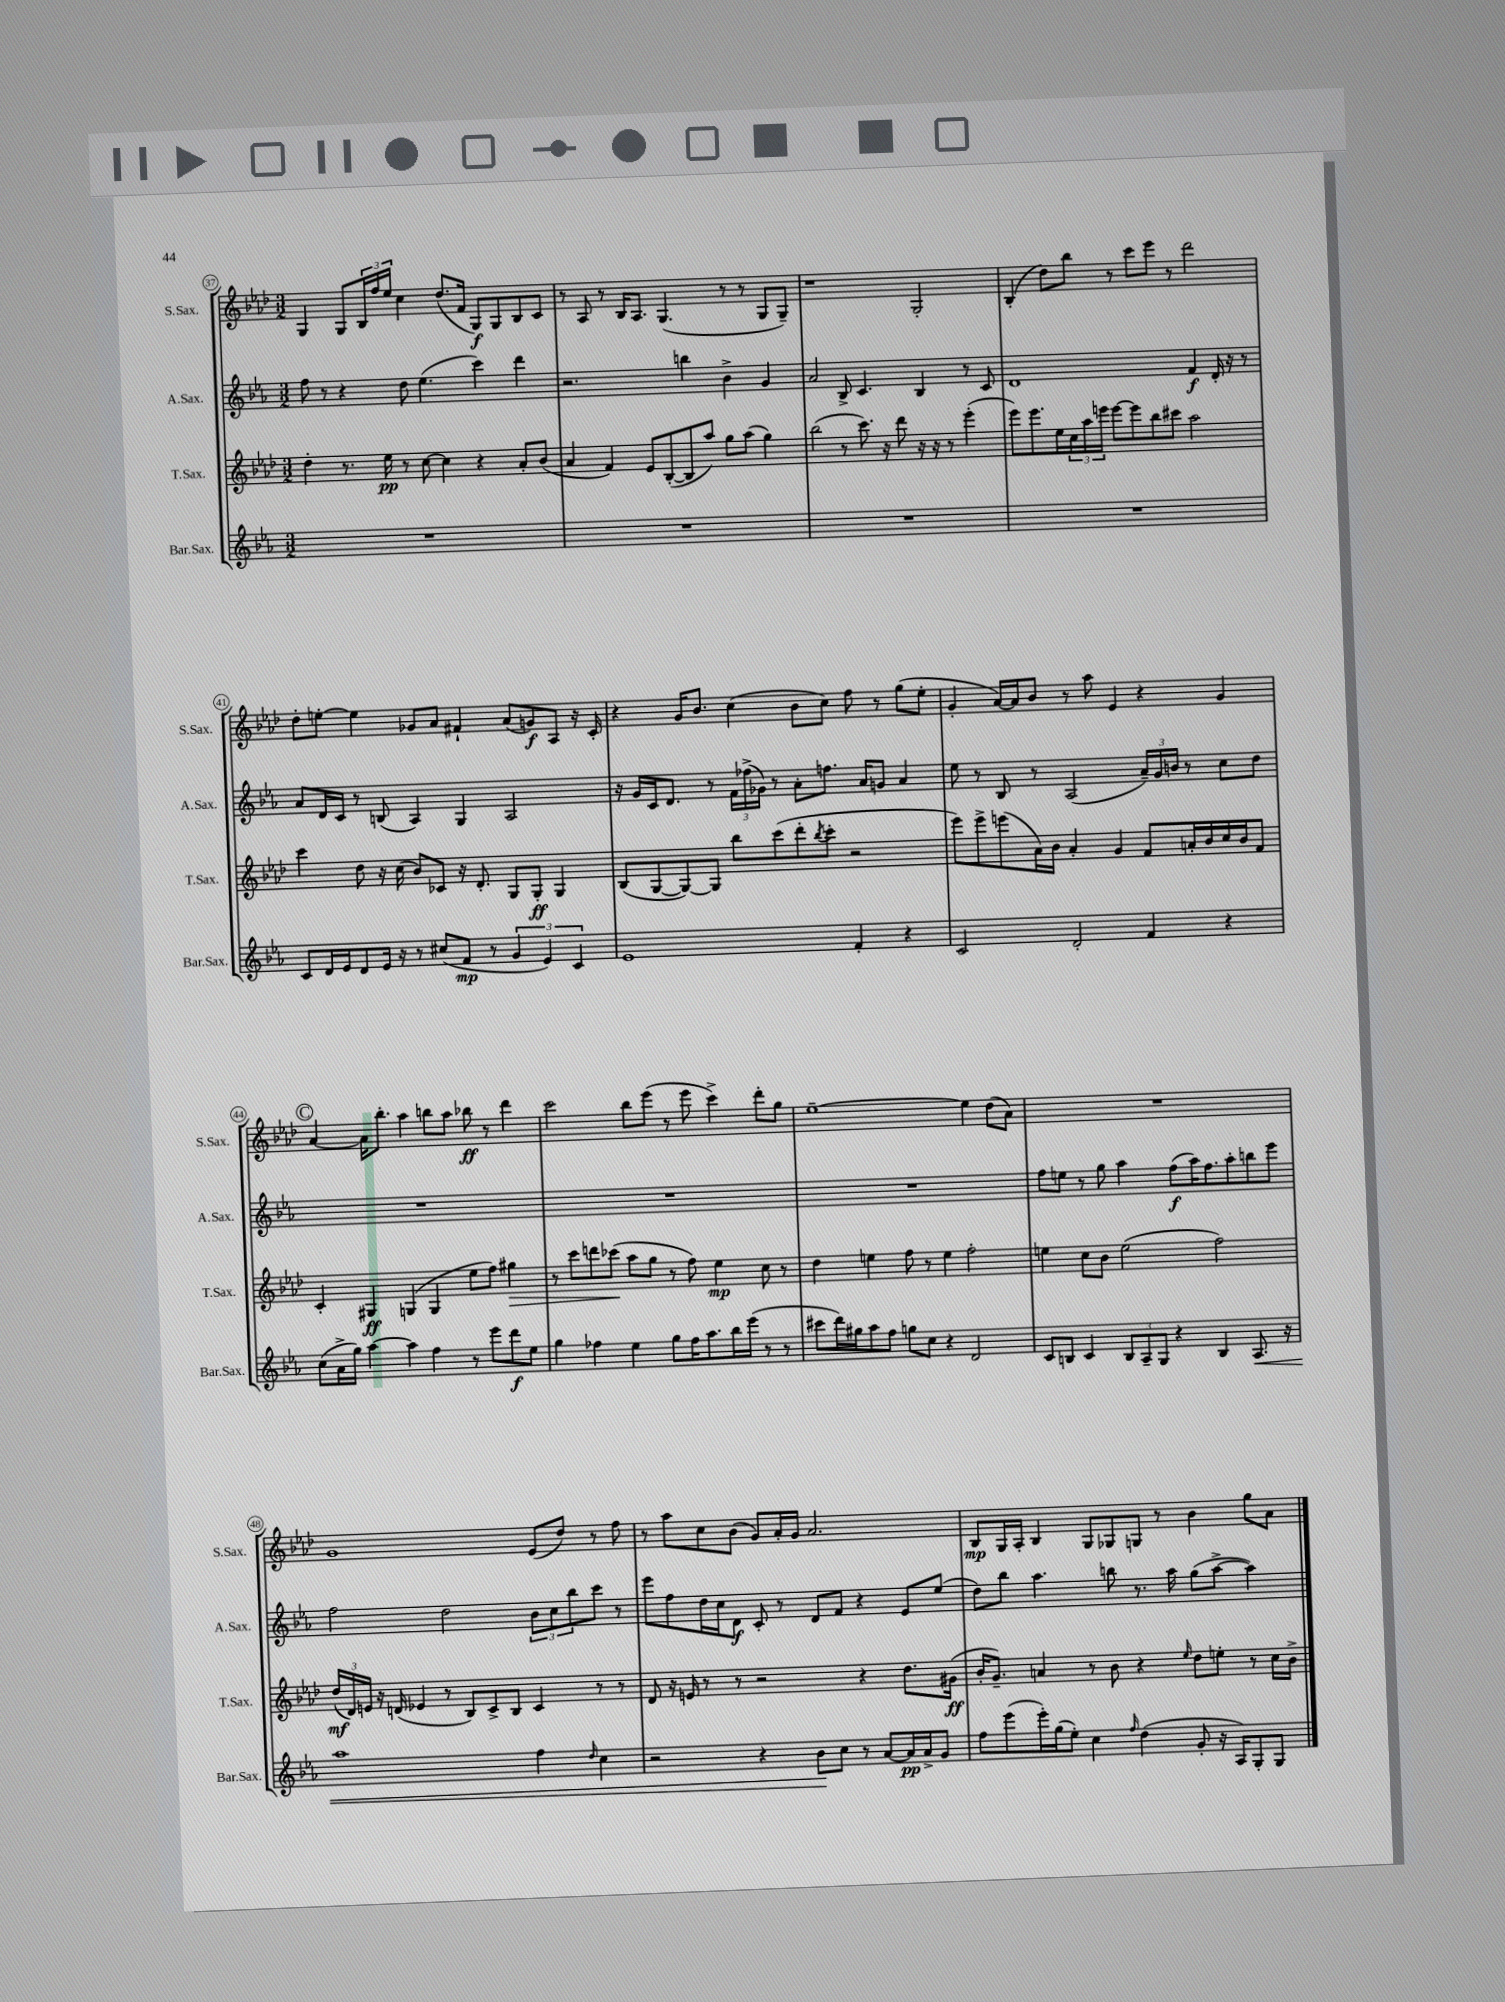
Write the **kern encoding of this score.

**kern	**dynam	**kern	**dynam	**kern	**dynam	**kern	**dynam
*part4	*part4	*part3	*part3	*part2	*part2	*part1	*part1
*staff4	*staff4	*staff3	*staff3	*staff2	*staff2	*staff1	*staff1
*I"Bar.Sax.	*	*I"T.Sax.	*	*I"A.Sax.	*	*I"S.Sax.	*
*I'Bar.Sax.	*	*I'T.Sax.	*	*I'A.Sax.	*	*I'S.Sax.	*
*clefG2	*	*clefG2	*	*clefG2	*	*clefG2	*
*k[b-e-a-]	*	*k[b-e-a-d-]	*	*k[b-e-a-]	*	*k[b-e-a-d-]	*
*M3/2	*	*M3/2	*	*M3/2	*	*M3/2	*
=37	=37	=37	=37	=37	=37	=37	=37
1.r	.	4dd-'\	.	8ff\	.	4G/	.
.	.	.	.	8r	.	.	.
.	.	8.r	.	4r	.	8G/L	.
.	.	.	.	.	.	24B-/L	.
.	.	.	.	.	.	24ff/	.
.	.	16ee-\	pp	.	.	.	.
.	.	.	.	.	.	24ee-/JJ	.
.	.	8r	.	8dd\	.	4cc\	.
.	.	[8cc\	.	(4.ee-\	.	.	.
.	.	4cc\]	.	.	.	(8.dd-/L	.
.	.	.	.	.	.	16f/Jk	.
.	.	4r	.	4ccc\)	.	8G/L)	f
.	.	.	.	.	.	8G/	.
.	.	8a-'/L	.	4ddd\	.	8B-/	.
.	.	(8b-/J	.	.	.	8c/J	.
=38	=38	=38	=38	=38	=38	=38	=38
1.r	.	4a-/	.	2.r	.	8r	.
.	.	.	.	.	.	8A-/	.
.	.	4f/)	.	.	.	8r	.
.	.	.	.	.	.	16B-/KL	.
.	.	.	.	.	.	8.A-/J	.
.	.	8e-/L	.	.	.	.	.
.	.	([8B-'/	.	.	.	(4.G/	.
.	.	8B-/]	.	4bbn\	.	.	.
.	.	8aa-/J)	.	.	.	.	.
.	.	8gg\L	.	4b-^\	.	8r	.
.	.	(8aa-\J	.	.	.	8r	.
.	.	4gg\)	.	4g/	.	8G/L	.
.	.	.	.	.	.	8G~/J)	.
=39	=39	=39	=39	=39	=39	=39	=39
1.r	.	(2bb-\	.	2a-/	.	1r	.
.	.	8r	.	8B-^/	.	.	.
.	.	8.ccc\)	.	4.c/	.	.	.
.	.	16r	.	.	.	.	.
.	.	8ddd-\	.	.	.	.	.
.	.	16r	.	4B-/	.	2G'/	.
.	.	16r	.	.	.	.	.
.	.	8r	.	.	.	.	.
.	.	(4eee-'\	.	8r	.	.	.
.	.	.	.	8c/	.	.	.
=40	=40	=40	=40	=40	=40	=40	=40
1.r	.	8eee-\L)	.	1d	.	(4B-'/	.
.	.	8.eee-\	.	.	.	.	.
.	.	.	.	.	.	8dd-\L)	.
.	.	16ee-\L	.	.	.	.	.
.	.	24cc\	.	.	.	8bb-\J	.
.	.	24aa-\	.	.	.	.	.
.	.	24eeen\JJ	.	.	.	.	.
.	.	[8eee\L	.	.	.	8r	.
.	.	8eee\]	.	.	.	8ccc\L	.
.	.	8bb-\	.	.	.	8eee-\J	.
.	.	8ccc#X\J	.	.	.	8r	.
.	.	2aa-\	.	4f/	f	2ddd-\	.
.	.	.	.	16d'/	.	.	.
.	.	.	.	16r	.	.	.
.	.	.	.	8r	.	.	.
!!LO:LB:g=z
=41	=41	=41	=41	=41	=41	=41	=41
8c/L	.	4ccc\	.	8a-/L	.	8dd-'\L	.
16d/L	.	.	.	16d/L	.	[8een'\J	.
16e-/J	.	.	.	16c/JJ	.	.	.
8d/	.	8dd-\	.	8r	.	4ee\]	.
16e-/Jk	.	16r	.	(8Bn/	.	.	.
16r	.	(16cc\	.	.	.	.	.
8r	.	8b-/L)	.	4A-/)	.	8g-X/L	.
(8cc#X/L	.	8c-X/J	.	.	.	8a-/J	.
8f/J	mp	16r	.	4G/	.	4f#X`/	.
.	.	8.d-'/	.	.	.	.	.
8r	.	.	.	.	.	.	.
6g/	.	8G/L	.	2A-/	.	(8a-/L	.
.	.	8G'/J	ff	.	.	8gn/)	f
6e-/)	.	.	.	.	.	.	.
.	.	4G/	.	.	.	8A-/J	.
6c/	.	.	.	.	.	.	.
.	.	.	.	.	.	16r	.
.	.	.	.	.	.	16c'/	.
=42	=42	=42	=42	=42	=42	=42	=42
1e-	.	(8B-/L	.	16r	.	4r	.
.	.	.	.	16g/LL	.	.	.
.	.	[8G/	.	16c/J	.	.	.
.	.	.	.	8.d/J	.	.	.
.	.	8G/_)	.	.	.	16g/KL	.
.	.	.	.	.	.	8.b-/J	.
.	.	8G/J]	.	8r	.	.	.
.	.	8bb-\L	.	24f\LL	.	(4cc\	.
.	.	.	.	(24ff-X^\	.	.	.
.	.	.	.	24g-X\JJ)	.	.	.
.	.	(8ccc\	.	8r	.	.	.
.	.	8ddd-'\	.	8a-'\L	.	8b-\L	.
.	.	8qbb-/	.	.	.	.	.
.	.	8ccc'\J	.	8.ffn\J	.	8cc\J)	.
4f'/	.	2r	.	.	.	8ff\	.
.	.	.	.	16a-/KL	.	.	.
.	.	.	.	8gn/J	.	8r	.
4r	.	.	.	4a-/	.	(8gg\L	.
.	.	.	.	.	.	8ee-'\J	.
=43	=43	=43	=43	=43	=43	=43	=43
2c/	.	8eee-\L)	.	8ee-\	.	4g'/	.
.	.	8eee-^\	.	8r	.	.	.
.	.	(8eeen\	.	8B-/	.	[16a-/LL)	.
.	.	.	.	.	.	16a-/J]	.
.	.	16a-\L)	.	8r	.	8b-/J	.
.	.	16b-\JJ	.	.	.	.	.
2d'/	.	4a-'/	.	(2A-/	.	8r	.
.	.	.	.	.	.	8aa-\	.
.	.	4g/	.	.	.	4e-/	.
4f/	.	8f/L	.	24a-~/LL)	.	4r	.
.	.	.	.	24g/	.	.	.
.	.	.	.	24bn/JJ	.	.	.
.	.	16an'/L	.	8r	.	.	.
.	.	16b-/	.	.	.	.	.
4r	.	16cc/	.	8cc\L	.	4g/	.
.	.	16b-/J	.	.	.	.	.
.	.	8f/J	.	8dd\J	.	.	.
!!LO:LB:g=z
!!LO:REH:place=s1:t=C
=44	=44	=44	=44	=44	=44	=44	=44
(8cc\L	.	4c'/	.	1.r	.	[4a-/	.
16a-^\L	.	.	.	.	.	.	.
16gg\JJ)	.	.	.	.	.	.	.
[4aa-\	.	4G#X/	ff	.	.	16a-\KL]	.
.	.	.	.	.	.	8.bb-'\J	.
4aa-\]	.	(4Gn/	.	.	.	4aa-\	.
4ff\	.	4G/	.	.	.	8bbn\L	.
.	.	.	.	.	.	8aa-\J	.
8r	.	8ee-\L	.	.	.	8bb-X\	ff
8eee-\L	.	8ff\J)	.	.	.	8r	.
!	!	!	!LO:HP:b	!	!	!	!
8ddd\	f	4gg#X\	>	.	.	4ddd-\	.
8ee-\J	.	.	.	.	.	.	.
=45	=45	=45	=45	=45	=45	=45	=45
4gg\	.	8r	.	1.r	.	2ccc\	.
.	.	8ccc\L	.	.	.	.	.
4ff-X\	.	8dddn\	.	.	.	.	.
.	.	(8ccc-X\J	.	.	.	.	.
4ee-\	.	8aa-\L	]	.	.	8bb-\L	.
.	.	8gg\J	.	.	.	(8eee-\J	.
8gg\L	.	8r	.	.	.	8r	.
16ff-\K	.	8ff\)	.	.	.	8eee-\	.
8.aa-\	.	.	.	.	.	.	.
.	.	4ee-\	mp	.	.	4ccc^\)	.
16bb-\L	.	.	.	.	.	.	.
(16eee-\JJ	.	.	.	.	.	.	.
8r	.	8cc\	.	.	.	8ddd-'\L	.
8r	.	8r	.	.	.	8gg\J	.
=46	=46	=46	=46	=46	=46	=46	=46
8ccc#X\L	.	4dd-\	.	1.r	.	[1ee-~	.
16ddd\L)	.	.	.	.	.	.	.
16gg#X\J	.	.	.	.	.	.	.
8aa-\	.	4een\	.	.	.	.	.
8ff\J	.	.	.	.	.	.	.
8ggn\L	.	8ff\	.	.	.	.	.
8cc\J	.	8r	.	.	.	.	.
4r	.	4ee\	.	.	.	.	.
2d/	.	2ff'\	.	.	.	4ee-\]	.
.	.	.	.	.	.	(8dd-\L	.
.	.	.	.	.	.	8a-\J)	.
=47	=47	=47	=47	=47	=47	=47	=47
8c/L	.	4een\	.	8ff\L	.	1.r	.
8Bn/J	.	.	.	8een\J	.	.	.
4c/	.	8cc\L	.	8r	.	.	.
.	.	8b-\J	.	8gg\	.	.	.
12B/L	.	(2ee\	.	4aa-\	.	.	.
12A-~/	.	.	.	.	.	.	.
12G/J	.	.	.	.	.	.	.
4r	.	.	.	(8ff\L	f	.	.
.	.	.	.	16aa-\K)	.	.	.
.	.	.	.	8.ff\	.	.	.
4B/	.	2ff\)	.	.	.	.	.
.	.	.	.	8aa-'\	.	.	.
!	!LO:HP:b	!	!	!	!	!	!
8.A-/	<	.	.	8bbn\	.	.	.
.	.	.	.	8eee-\J	.	.	.
16r	.	.	.	.	.	.	.
!!LO:LB:g=z
=48	=48	=48	=48	=48	=48	=48	=48
1aa-	.	(24dd-/LL	mf	2ff\	.	1g	.
.	.	24d-/)	.	.	.	.	.
.	.	24en/JJ	.	.	.	.	.
.	.	16r	.	.	.	.	.
.	.	(16dn/	.	.	.	.	.
.	.	4e-X/	.	.	.	.	.
.	.	8r	.	2dd\	.	.	.
.	.	8B-/L)	.	.	.	.	.
.	.	8c^/	.	.	.	.	.
.	.	8B-/J	.	.	.	.	.
4ff\	.	4c/	.	12b-\L	.	(8e-/L	.
.	.	.	.	12cc\	.	.	.
.	.	.	.	.	.	8dd-/J)	.
.	.	.	.	12bb-\	.	.	.
16qqdd/	.	.	.	.	.	.	.
4cc\	.	8r	.	8ccc\J	.	8r	.
.	.	8r	.	8r	.	8ff\	.
=49	=49	=49	=49	=49	=49	=49	=49
2r	.	8d-/	.	8eee-\L	.	8r	.
.	.	16r	.	8ff\	.	8aa-\L	.
.	.	16en/	.	.	.	.	.
.	.	8r	.	16dd\L	.	8cc\	.
.	.	.	.	16cc\J	.	.	.
.	.	8r	.	8d\J	f	(8b-\J	.
4r	.	2r	.	8c'/	.	8g/L)	.
.	.	.	.	8r	.	16a-'/L	.
.	.	.	.	.	.	16g/JJ	.
8b-\L	.	.	.	8d/L	.	2.a-/	.
8cc\J	[	.	.	8f/J	.	.	.
8r	.	4r	.	4r	.	.	.
[8a-/L	.	.	.	.	.	.	.
16a-/L]	pp	8.dd-\L	.	8e-/L	.	.	.
16a-^/J	.	.	.	.	.	.	.
8g/J	.	.	.	(8ee-/J	.	.	.
.	.	(16g#X\Jk	ff	.	.	.	.
=50	=50	=50	=50	=50	=50	=50	=50
8ff\L	.	16b-'/KL	.	8dd\L)	.	8B-/L	mp
.	.	8.g~/J)	.	.	.	.	.
(8eee-\	.	.	.	8bb-\J	.	16G/L	.
.	.	.	.	.	.	16A-'/JJ	.
16eee-'\L)	.	4an/	.	4.aa-\	.	4B-/	.
(16gg\J	.	.	.	.	.	.	.
8ee-'\J)	.	.	.	.	.	.	.
4cc\	.	8r	.	.	.	8G/L	.
.	.	8b-\	.	8bbn\	.	8G-X/	.
16qqff/	.	.	.	.	.	.	.
(4dd\	.	4r	.	8.r	.	8Gn/J	.
.	.	.	.	.	.	8r	.
.	.	.	.	16aa-\	.	.	.
.	.	16qqee-/	.	.	.	.	.
8g'/	.	8dd-\L	.	(8gg\L	.	4b-\	.
16r	.	8een'\J	.	[8aa-^\J	.	.	.
16A-/KL)	.	.	.	.	.	.	.
8G'/	.	8r	.	4aa-\])	.	8gg\L	.
8G/J	.	16cc\LL	.	.	.	8a-\J	.
.	.	16b-^\JJ	.	.	.	.	.
==	==	==	==	==	==	==	==
*-	*-	*-	*-	*-	*-	*-	*-
